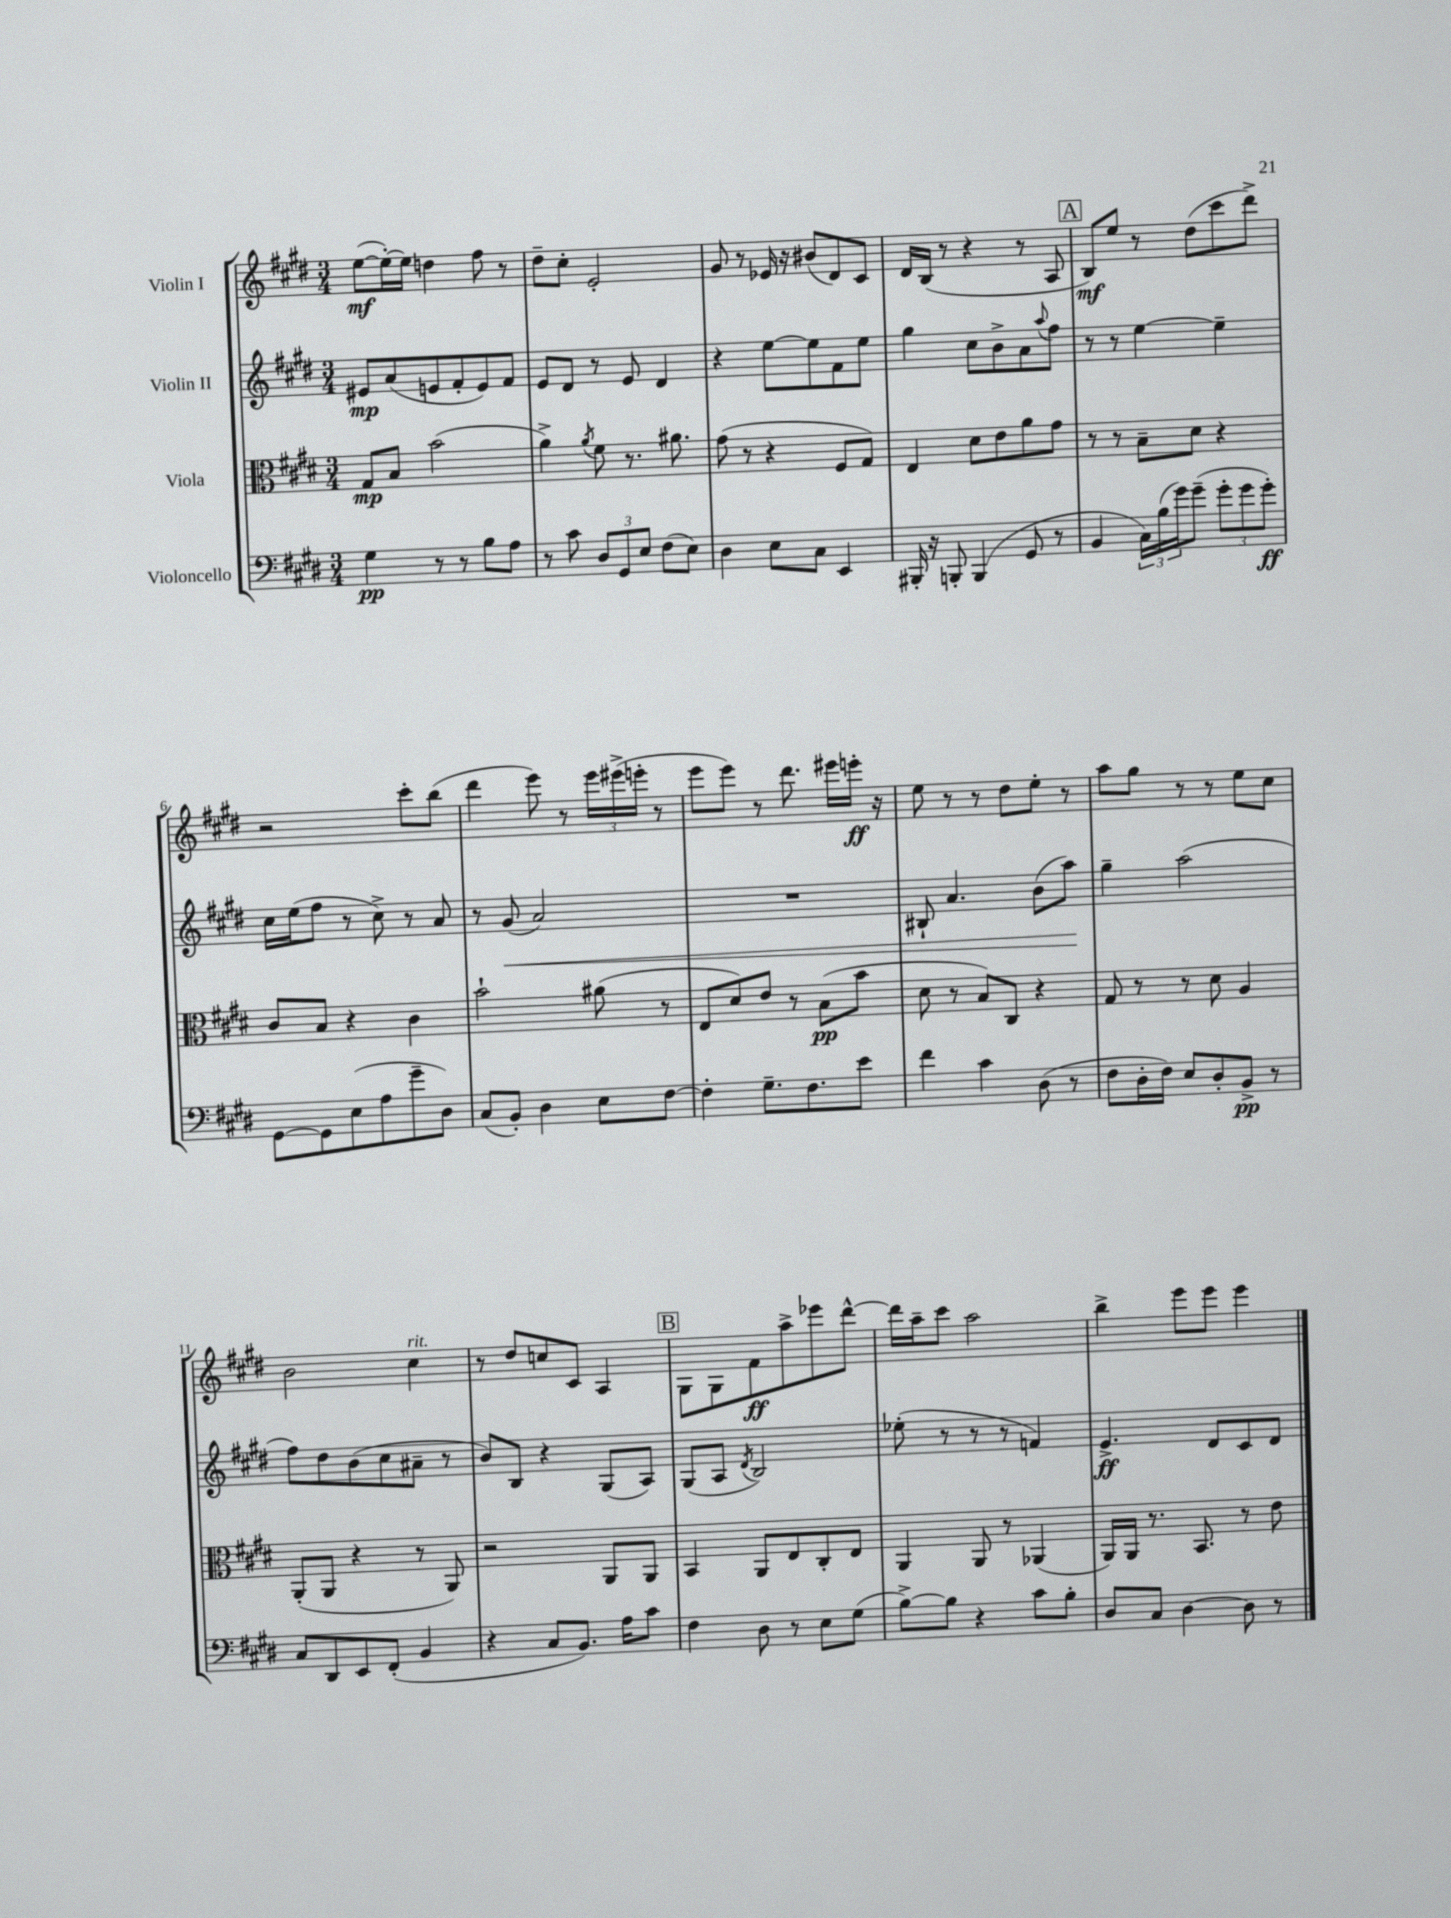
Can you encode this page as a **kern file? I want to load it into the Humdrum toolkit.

**kern	**dynam	**kern	**dynam	**kern	**dynam	**kern	**dynam
*part4	*part4	*part3	*part3	*part2	*part2	*part1	*part1
*staff4	*staff4	*staff3	*staff3	*staff2	*staff2	*staff1	*staff1
*I"Violoncello	*	*I"Viola	*	*I"Violin II	*	*I"Violin I	*
*clefF4	*	*clefC3	*	*clefG2	*	*clefG2	*
*k[f#c#g#d#]	*	*k[f#c#g#d#]	*	*k[f#c#g#d#]	*	*k[f#c#g#d#]	*
*M3/4	*	*M3/4	*	*M3/4	*	*M3/4	*
=1	=1	=1	=1	=1	=1	=1	=1
4G#\	pp	8G#/L	mp	8e#X/L	mp	([8ee\L	mf
.	.	8B/J	.	(8a/	.	16ee'\L_)	.
.	.	.	.	.	.	16ee\JJ]	.
8r	.	(2b\	.	8en/	.	4ddn\	.
8r	.	.	.	8f#'/	.	.	.
8B\L	.	.	.	8e/)	.	8ff#\	.
8A\J	.	.	.	8f#/J	.	8r	.
=2	=2	=2	=2	=2	=2	=2	=2
8r	.	4a^\)	.	8e/L	.	8dd#~\L	.
8c#\	.	.	.	8d#/J	.	8cc#'\J	.
.	.	8qa/	.	.	.	.	.
12D#/L	.	8f#\	.	8r	.	2e'/	.
12GG#/	.	.	.	.	.	.	.
.	.	8.r	.	8e/	.	.	.
12E/J	.	.	.	.	.	.	.
(8F#\L	.	.	.	4d#/	.	.	.
.	.	8.a#X\	.	.	.	.	.
8E\J)	.	.	.	.	.	.	.
=3	=3	=3	=3	=3	=3	=3	=3
4D#\	.	(8g#\	.	4r	.	8g#/	.
.	.	8r	.	.	.	8r	.
8E\L	.	4r	.	[8ee\L	.	16e-X/	.
.	.	.	.	.	.	16r	.
8C#\J	.	.	.	8ee\]	.	(8b#X/L	.
4EE/	.	8F#/L	.	8f#\	.	8d#/)	.
.	.	8G#/J)	.	8ee\J	.	8c#/J	.
=4	=4	=4	=4	=4	=4	=4	=4
16BBB#X'/	.	4E/	.	4gg#\	.	16d#/LL	.
16r	.	.	.	.	.	(16B/JJ	.
8BBBn'/	.	.	.	.	.	8r	.
(4BBB/	.	8d#\L	.	8cc#\L	.	4r	.
.	.	8e\	.	8b^\	.	.	.
8GG#/	.	8a\	.	8a\	.	8r	.
.	.	.	.	8qqaa/	.	.	.
8r	.	8g#\J	.	8ff#\J	.	8A/	.
!!LO:REH:place=s1:t=A
=5	=5	=5	=5	=5	=5	=5	=5
4BB/	.	8r	.	8r	.	8B/L)	mf
.	.	8r	.	8r	.	8ee/J	.
24C#\LL)	.	8B~\L	.	[4ee\	.	8r	.
(24B\	.	.	.	.	.	.	.
24g#\J)	.	.	.	.	.	.	.
(8g#~\J	.	8d#\J	.	.	.	(8dd#\L	.
12g#'\L	.	4r	.	4ee~\]	.	8ccc#\	.
12g#\	.	.	.	.	.	.	.
.	.	.	.	.	.	8ddd#^\J)	.
12g#'\J)	ff	.	.	.	.	.	.
!!LO:LB:g=z
=6	=6	=6	=6	=6	=6	=6	=6
[8GG#\L	.	8c#/L	.	16cc#\LL	.	2r	.
.	.	.	.	(16ee\J	.	.	.
8GG#\]	.	8B/J	.	8ff#\J	.	.	.
(8E\	.	4r	.	8r	.	.	.
8A\	.	.	.	8cc#^\)	.	.	.
8g#~\	.	4c#\	.	8r	.	8ccc#'\L	.
8D#\J)	.	.	.	8a/	.	(8bb\J	.
=7	=7	=7	=7	=7	=7	=7	=7
(8C#/L	.	2b`\	.	8r	.	4ddd#\	.
!	!	!	!	!	!LO:HP:b	!	!
8BB'/J)	.	.	.	(8g#/	<	.	.
4D#\	.	.	.	2a/)	.	8eee\)	.
.	.	.	.	.	.	8r	.
8E\L	.	(8a#X\	.	.	.	24eee\LL	.
.	.	.	.	.	.	(24eee#X^\	.
.	.	.	.	.	.	24eeen'\JJ	.
[8F#\J	.	8r	.	.	.	8r	.
=8	=8	=8	=8	=8	=8	=8	=8
4F#'\]	.	8E/L	.	2.r	.	8eee\L	.
.	.	8d#/)	.	.	.	8eee\J)	.
8.G#~\L	.	8e/J	.	.	.	8r	.
.	.	8r	.	.	.	8.ddd#\	.
8.F#\	.	.	.	.	.	.	.
.	.	(8B\L	pp	.	.	.	.
.	.	.	.	.	.	16eee#X\LL	.
8e\J	.	8b\J	.	.	.	16eeen'\JJ	ff
.	.	.	.	.	.	16r	.
=9	=9	=9	=9	=9	=9	=9	=9
4f#\	.	8d#\	.	8B#X`/	.	8ee\	.
.	.	8r	.	4.a/	.	8r	.
4c#\	.	8B/L)	.	.	.	8r	.
.	.	8C#/J	.	.	.	8dd#\L	.
(8D#\	.	4r	.	(8b\L	.	8ee'\J	.
8r	.	.	.	8aa\J)	.	8r	.
.	.	.	.	.	[	.	.
=10	=10	=10	=10	=10	=10	=10	=10
8F#\L	.	8G#/	.	4gg#~\	.	8aa\L	.
16D#'\L	.	8r	.	.	.	8gg#\J	.
16F#\JJ)	.	.	.	.	.	.	.
8E/L	.	8r	.	(2aa\	.	8r	.
8D#'/	.	8d#\	.	.	.	8r	.
8BB^/J	pp	4A/	.	.	.	8ee\L	.
8r	.	.	.	.	.	8cc#\J	.
!!LO:LB:g=z
=11	=11	=11	=11	=11	=11	=11	=11
8C#/L	.	(8AA'/L	.	8ff#\L)	.	2b\	.
8DD#/	.	8AA/J	.	8dd#\	.	.	.
8EE/	.	4r	.	(8b\	.	.	.
(8FF#'/J	.	.	.	8cc#\	.	.	.
!	!	!	!	!	!	!LO:TX:a:i:t=rit.	!
4BB/	.	8r	.	8a#X~\J	.	4cc#\	.
.	.	8AA/)	.	8r	.	.	.
=12	=12	=12	=12	=12	=12	=12	=12
4r	.	2r	.	8b/L)	.	8r	.
.	.	.	.	8B/J	.	8dd#/L	.
8C#/L	.	.	.	4r	.	8ccn/	.
8.BB/J)	.	.	.	.	.	8c#/J	.
.	.	8AA/L	.	(8G#/L	.	4A/	.
16A\KL	.	.	.	.	.	.	.
8c#\J	.	8AA/J	.	8A/J)	.	.	.
!!LO:REH:place=s1:t=B
=13	=13	=13	=13	=13	=13	=13	=13
4F#\	.	4BB/	.	(8G#/L	.	8G#\L	.
.	.	.	.	8A/J	.	8G#\	.
.	.	.	.	8qd#/	.	.	.
8D#\	.	8AA/L	.	2B/)	.	8f#\	ff
8r	.	8E/	.	.	.	8aa^\	.
8E\L	.	8C#'/	.	.	.	8eee-X\	.
(8G#\J	.	8E/J	.	.	.	[8ddd#^^\J	.
=14	=14	=14	=14	=14	=14	=14	=14
[8B^\L)	.	4AA/	.	(8ee-X'\	.	16ddd#\LL]	.
.	.	.	.	.	.	16aa~\J	.
8B\J]	.	.	.	8r	.	8ccc#\J	.
4r	.	8AA/	.	8r	.	2aa\	.
.	.	8r	.	8r	.	.	.
8c#\L	.	(4AA-X/	.	4fn/)	.	.	.
8B'\J	.	.	.	.	.	.	.
=15	=15	=15	=15	=15	=15	=15	=15
8D#/L	.	16AA/LL)	.	4.e^/	ff	4bb^\	.
.	.	16AA/JJ	.	.	.	.	.
8C#/J	.	8.r	.	.	.	.	.
[4D#\	.	.	.	.	.	8eee\L	.
.	.	8.BB/	.	.	.	.	.
.	.	.	.	8d#/L	.	8eee\J	.
8D#\]	.	8r	.	8c#/	.	4eee\	.
8r	.	8e\	.	8d#/J	.	.	.
==	==	==	==	==	==	==	==
*-	*-	*-	*-	*-	*-	*-	*-
